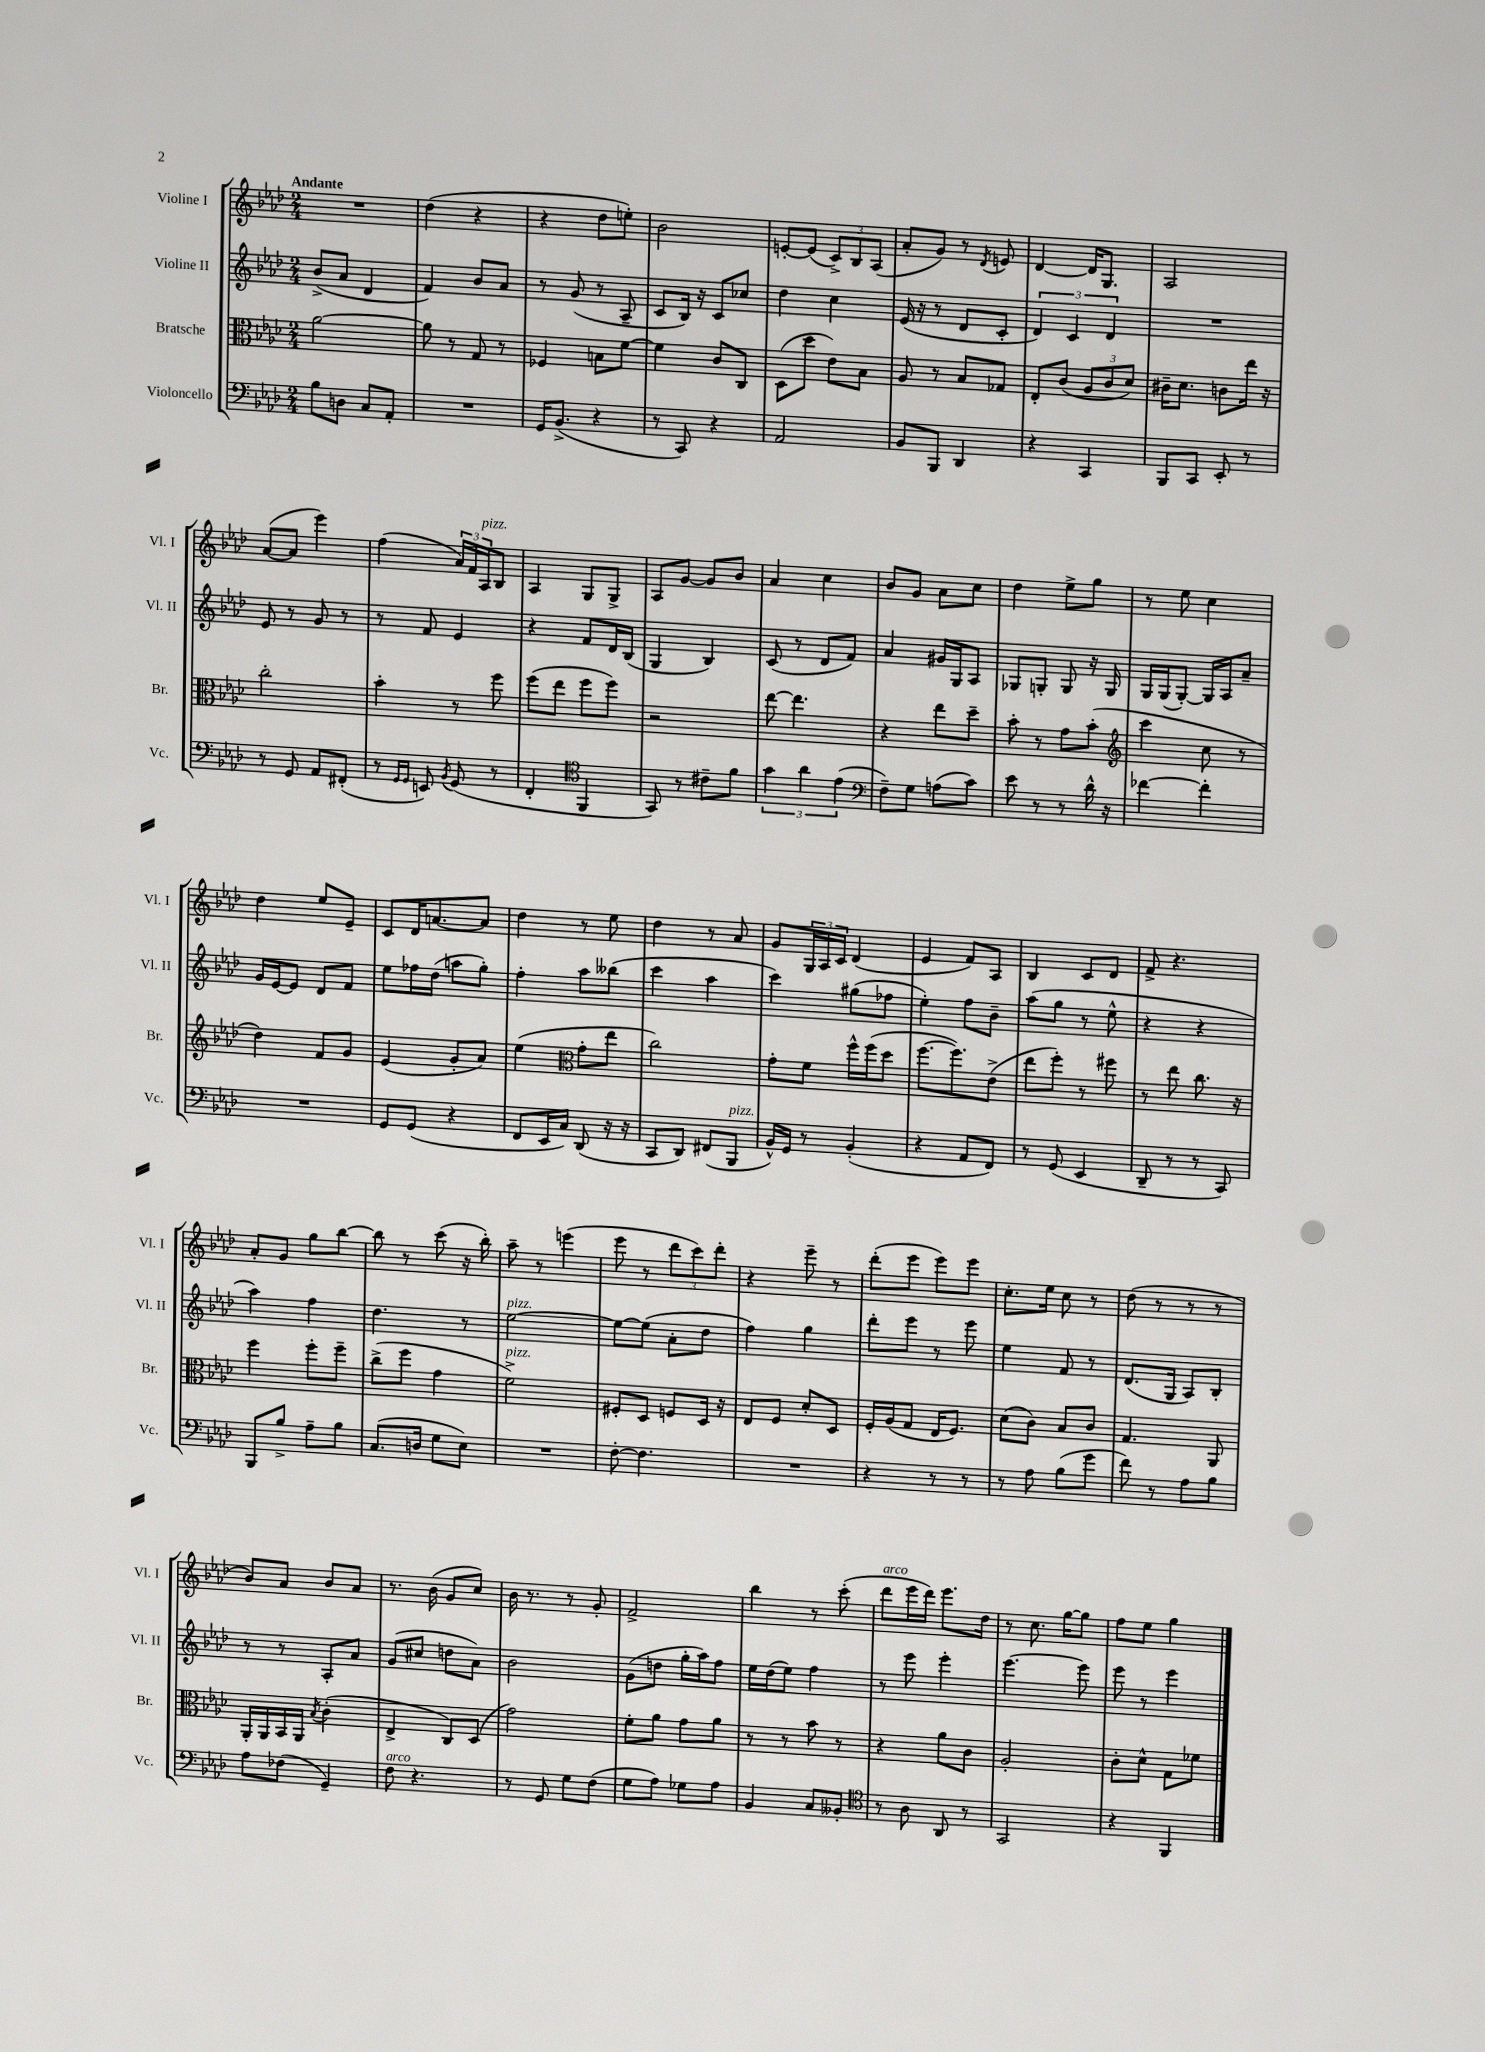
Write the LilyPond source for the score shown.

<<
\new StaffGroup <<
\new Staff = "s0" \with { instrumentName = "Violine I" shortInstrumentName = "Vl. I" } {
    \clef treble \key aes \major \numericTimeSignature \time 2/4 \tempo "Andante"
    R2 |
    des''4( r4 |
    r4 des''8 e''8-.) |
    bes'2 |
    e'8~-. e'8( \tuplet 3/2 { c'8->) bes8 aes8( } |
    aes'8-. g'8) r8 \acciaccatura { des'8 } e'8 |
    des'4~ des'16 g8. |
    aes2 |
    aes'8~( aes'8 ees'''4) |
    f''4( \tuplet 3/2 { aes'16) f'16 aes16^\markup { \italic "pizz." } } bes8 |
    aes4 g8 g8-> |
    aes8 g'8~ g'8 bes'8 |
    aes'4 c''4 |
    bes'8 g'8 aes'8 c''8 |
    des''4 ees''8-> g''8 |
    r8 ees''8 c''4 |
    des''4 ees''8 ees'8-- |
    c'8 des'16 a'8.~ a'8 |
    des''4 r8 ees''8 |
    des''4 r8 aes'8 |
    g'8 \tuplet 3/2 { g16 aes16 c'16 } des'4( |
    ees'4 f'8) aes8 |
    bes4 c'8 des'8 |
    f'8-> r4. |
    aes'8-. g'8 g''8 bes''8~ |
    bes''8 r8 c'''8( r16 bes''16-.) |
    aes''8-- r8 e'''4( |
    ees'''8 r8 \tuplet 3/2 { des'''8 c'''8) des'''8-. } |
    r4 ees'''8-- r8 |
    des'''8-.( ees'''8 ees'''8) ees'''8 |
    c''8.-. ees''16 c''8 r8 |
    des''8( r8 r8 r8 |
    bes'8) aes'8 bes'8 aes'8 |
    r8. bes'16( g'8 c''8) |
    bes'16 r8. r8 g'8-. |
    f'2-> |
    bes''4 r8 c'''8-.( |
    des'''8^\markup { \italic "arco" } ees'''16 des'''16) ees'''8. des''16 |
    r8 c''8. g''16~ g''8 |
    f''8 ees''8 g''4 \bar "|." |
}
\new Staff = "s1" \with { instrumentName = "Violine II" shortInstrumentName = "Vl. II" } {
    \clef treble \key aes \major \numericTimeSignature \time 2/4
    bes'8->( aes'8 des'4 |
    f'4) bes'8 aes'8 |
    r8 g'8( r8 aes8-- |
    c'8 bes16) r16 c'8 ces''8 |
    des''4 c''4 |
    ees'16( r16 r8 des'8 c'8-. |
    \tuplet 3/2 { des'4) c'4 des'4 } |
    R2 |
    ees'8 r8 g'8 r8 |
    r8 f'8 ees'4 |
    r4 f'8 des'16 bes16( |
    g4 bes4) |
    c'8( r8 des'8 f'8) |
    aes'4 gis'16 g16 aes8 |
    ges8 g8-. g8 r16 g16 |
    g16 g16( g8~-.) g16 aes16 aes'8-- |
    g'16 ees'16~ ees'8 des'8 f'8 |
    ees''8 fes''16 des''16( a''8 g''8-.) |
    f''4-. aes''8 beses''8( |
    c'''4 aes''4 |
    c'''4) gis''8( fes''8 |
    ees''4-.) f''8 bes'8-- |
    aes''8( g''8 r8 ees''8-^ |
    r4 r4 |
    aes''4) f''4 |
    des''4. r8 |
    ees''2~^\markup { \italic "pizz." } |
    ees''8~ ees''8( aes'8-. des''8 |
    f''4) g''4 |
    des'''8-. ees'''8 r8 ees'''8 |
    ees''4 f'8 r8 |
    des'8.( g16 aes8) bes8-. |
    r8 r8 aes8-. aes'8 |
    g'8( cis''8 d''8 aes'8) |
    bes'2 |
    g'8( d''8 g''16-. aes''16) f''8 |
    ees''16 des''16( ees''8) f''4 |
    r8 ees'''8 ees'''4-. |
    ees'''4.~ ees'''8 |
    ees'''8 r8 ees'''4 \bar "|." |
}
\new Staff = "s2" \with { instrumentName = "Bratsche" shortInstrumentName = "Br." } {
    \clef alto \key aes \major \numericTimeSignature \time 2/4
    aes'2~ |
    aes'8 r8 g8 r8 |
    fes4 b8 f'8~ |
    f'4 c'8 c8 |
    des8( des''8 ees'8) bes8 |
    aes8 r8 bes8 ges8 |
    ees8-. c'8( \tuplet 3/2 { aes8 c'8 des'8) } |
    cis'16-- des'8. c'8 ees''16 r16 |
    c''2-. |
    bes'4-. r8 f''8 |
    f''8( ees''8 f''8 f''8) |
    r2 |
    ees''8~ ees''4. |
    r4 ees''8 des''8-- |
    bes'8-. r8 g'8 bes'8-.( |
    \clef treble c'''4 c''8 r8 |
    des''4) f'8 g'8 |
    ees'4( g'8-. aes'8) |
    ees''4( \clef alto g'8-. ees''8 |
    c''2) |
    g'8-. f'8 f''16-^ f''16( des''8 |
    f''8.~ f''8.) ees'8->( |
    ees''8 f''8-.) r8 fis''8 |
    r8 ees''8 c''8. r16 |
    f''4 f''8-. f''8-- |
    c''8->( f''8 g'4 |
    f'2->^\markup { \italic "pizz." }) |
    fis8-. des8 f8 des16 r16 |
    ees8 f8 des'8-. des8 |
    f16-. aes16( g8 ees16 f8.) |
    des'8( c'8) bes8 c'8 |
    g4. aes,8 |
    aes,16-. aes,16 bes,16 aes,16 \acciaccatura { bes8 } c'4-.( |
    ees4-> c8) des8( |
    g'2) |
    f'8-. aes'8 g'8 aes'8 |
    r8 r8 bes'8 r8 |
    r4 aes'8 c'8 |
    aes2-. |
    c'8-. des'8-^ g8 fes'8 \bar "|." |
}
\new Staff = "s3" \with { instrumentName = "Violoncello" shortInstrumentName = "Vc." } {
    \clef bass \key aes \major \numericTimeSignature \time 2/4
    bes8 d8 c8 aes,8-. |
    R2 |
    g,16 bes,8.->( r4 |
    r8 c,8) r4 |
    aes,2 |
    bes,8 bes,,8 des,4 |
    r4 c,4 |
    bes,,8 c,8 ees,8-. r8 |
    r8 g,8 aes,8 fis,8-.( |
    r8 \grace { g,16 g,16 } e,8) \acciaccatura { bes,8 } g,8( r8 |
    f,4-. \clef tenor f,4 |
    g,8) r8 cis'8-- f'8 |
    \tuplet 3/2 { g'4 aes'4 ees'4( } |
    \clef bass f8--) g8 a8( c'8) |
    ees'8 r8 r8 des'16-^ r16 |
    fes'4~ fes'4-. |
    R2 |
    g,8 g,8( r4 |
    f,8 ees,16 c16) des,8( r16 r16 |
    c,8 des,8) fis,8( bes,,8^\markup { \italic "pizz." } |
    bes,16-^) g,16 r8 bes,4-.( |
    r4 aes,8 f,8) |
    r8 g,8( ees,4 |
    des,8-- r8 r8 c,8) |
    bes,,8 bes8-> aes8-- bes8 |
    c8.( d16 g8 ees8) |
    R2 |
    f8~-. f4. |
    R2 |
    r4 r8 r8 |
    r8 aes8 bes8( g'8 |
    f'8) r8 aes8 bes8 |
    aes8 fes8( g,4--) |
    f8^\markup { \italic "arco" } r4. |
    r8 g,8 g8 f8( |
    g8 aes8) ges8 aes8 |
    bes,4 c8 beses,8-. |
    \clef tenor r8 aes8 aes,8 r8 |
    g,2 |
    r4 f,4 \bar "|." |
}
>>
>>
\layout { \context { \Score \remove "Bar_number_engraver" } }
